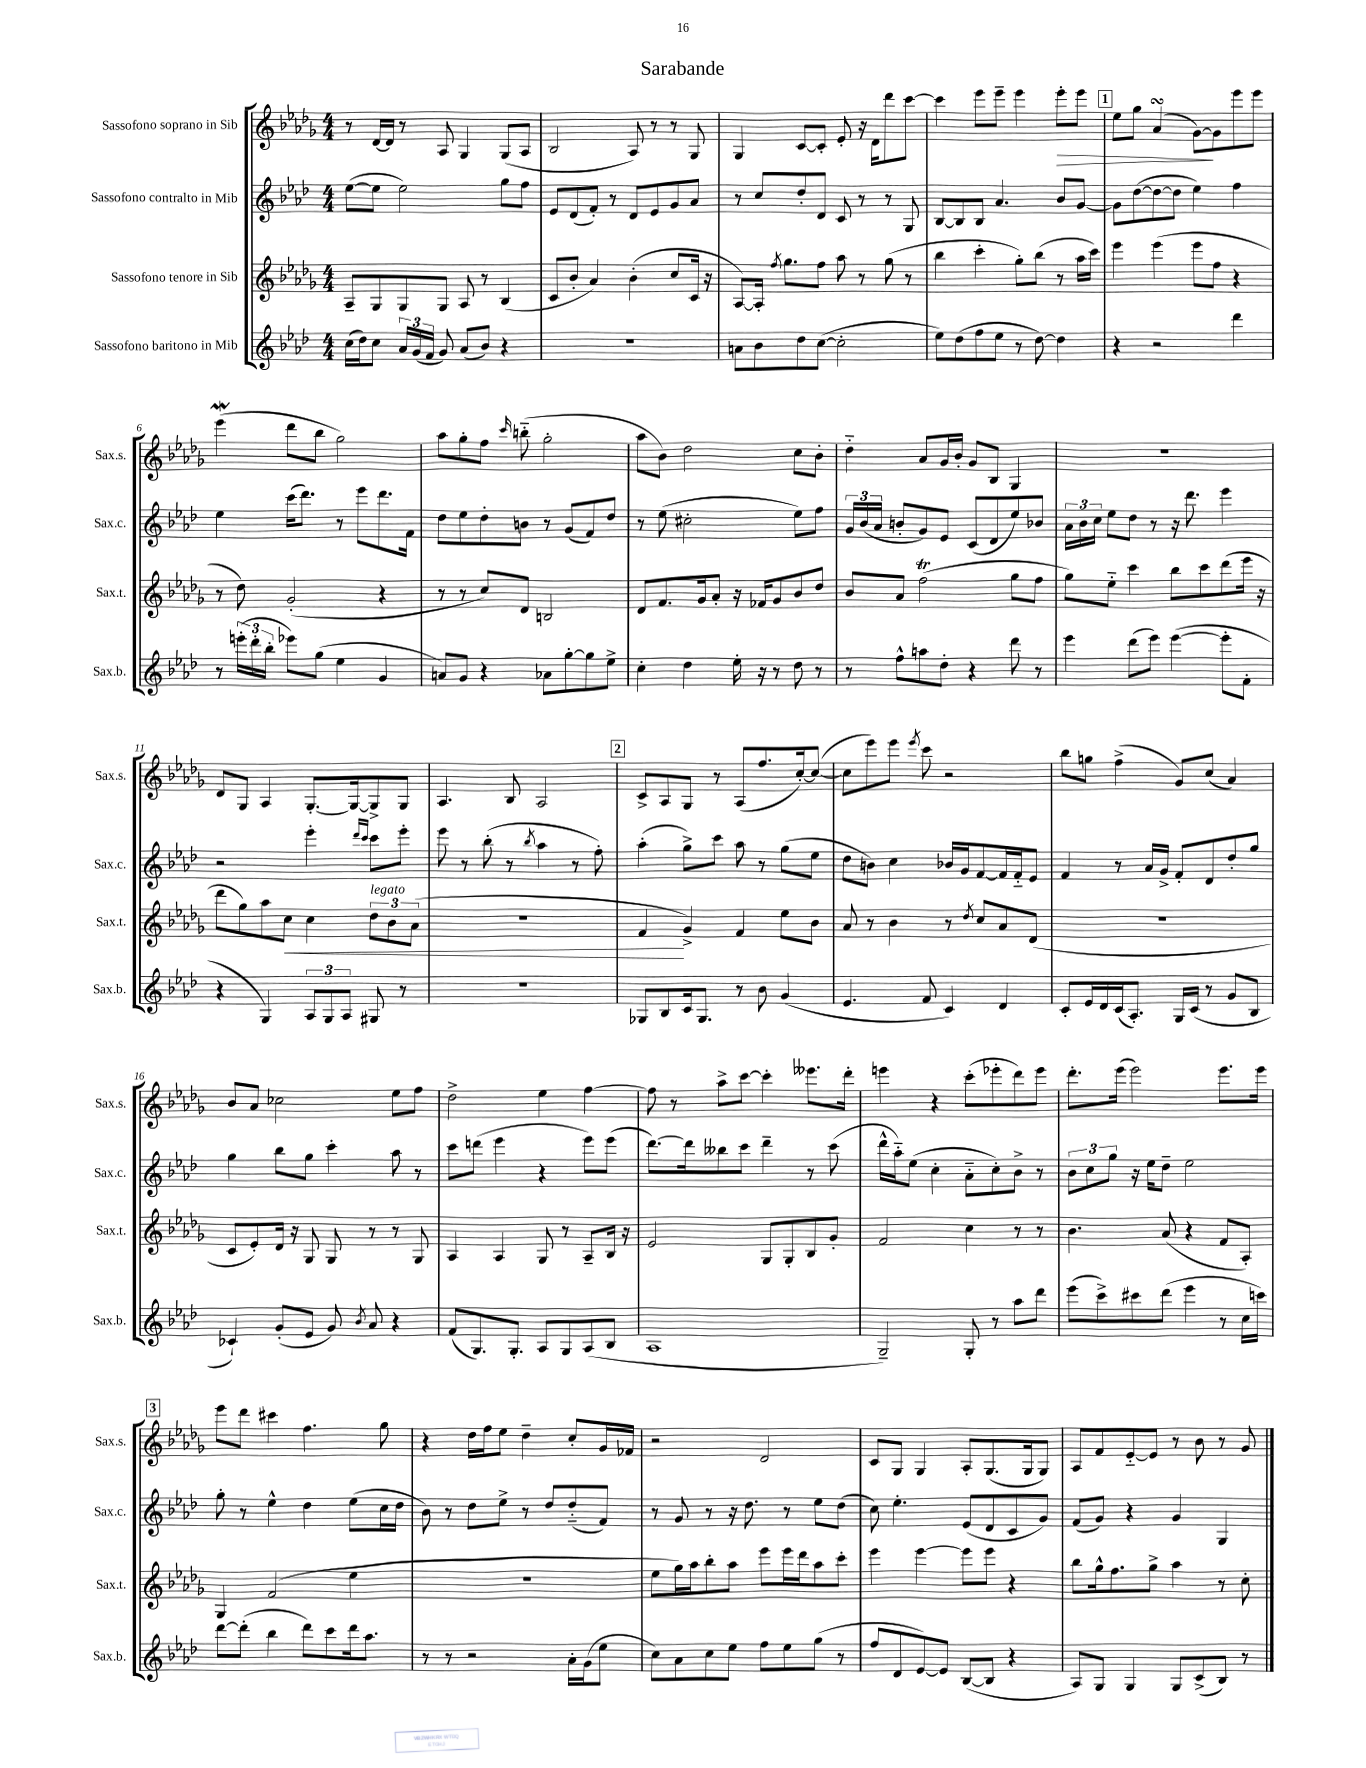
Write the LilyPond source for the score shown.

\header { title = "Sarabande" }
<<
\new StaffGroup <<
\new Staff = "s0" \with { instrumentName = "Sassofono soprano in Sib" shortInstrumentName = "Sax.s." } {
    \clef treble \key des \major \numericTimeSignature \time 4/4
    \autoBeamOff r8 des'16[~ des'16] r8 aes8 ges4 ges8[( aes8] |
    bes2 aes8) r8 r8 ges8 |
    ges4 c'8[~ c'8]-. ees'8-. r16 des'16[ des'''8 c'''8]~ |
    c'''4 ees'''8[ ees'''8]-- ees'''4 ees'''8[-.\> ees'''8] |
    \mark \markup { \box "1" } ees''8[ ges''8] aes'4\turn( ges'8[~\!) ges'8 ees'''8 ees'''8] |
    ees'''4\mordent( des'''8[ bes''8] ges''2) |
    aes''8[ ges''8-. f''8] \grace { c'''16 } b''8-_( ges''2-. |
    aes''8[ bes'8]) des''2 c''8[ bes'8]-. |
    des''4-_ aes'8[ ges'16 bes'16]-. ges'8[ bes8] ges4 |
    r1 |
    des'8[ ges8] aes4 ges8.[~-. ges16~ ges8-> ges8] |
    aes4. bes8 aes2 |
    \mark \markup { \box "2" } c'8[-> aes8 ges8] r8 aes8[( f''8. c''16~-.) c''8]~( |
    c''8[ ees'''8) ees'''8] \acciaccatura { ees'''8 } c'''8 r2 |
    bes''8[ g''8] f''4->( ges'8[) c''8]( aes'4) |
    bes'8[ aes'8] ces''2 ees''8[ f''8] |
    des''2-> ees''4 f''4~ |
    f''8 r8 aes''8[-> c'''8]~ c'''4-. eeses'''8.[ des'''16]-. |
    e'''4 r4 c'''8[-.( ees'''8-. des'''8) ees'''8] |
    des'''8.[-. ees'''16]( ees'''2) ees'''8.[ ees'''16] |
    \mark \markup { \box "3" } ees'''8[ des'''8] cis'''4 f''4. ges''8 |
    r4 des''16[ f''16 ees''8] des''4-- c''8[-. ges'16 fes'16] |
    r2 des'2 |
    c'8[ ges8] ges4 aes8[-. ges8.( ges16 ges8]) |
    aes8[ f'8 ees'8~-_ ees'8] r8 bes'8 r8 ges'8 \bar "|." |
}
\new Staff = "s1" \with { instrumentName = "Sassofono contralto in Mib" shortInstrumentName = "Sax.c." } {
    \clef treble \key aes \major \numericTimeSignature \time 4/4
    \autoBeamOff ees''8[~( ees''8] ees''2) g''8[ f''8] |
    ees'8[ des'8( f'8]-.) r8 des'8[ ees'8 g'8 aes'8] |
    r8 c''8[ des''8-. des'8] c'8 r8 r8 g8 |
    bes8[~ bes8 bes8] aes'4. bes'8[ g'8]~ |
    \mark \markup { \box "1" } g'8[ des''8~( des''8~ des''8] ees''4) f''4 |
    ees''4 c'''16[( des'''8.]) r8 ees'''8[ des'''8. f'16] |
    des''8[ ees''8 des''8-. b'8] r8 g'8[( f'8) des''8] |
    r8 ees''8( cis''2-. ees''8[) f''8] |
    \tuplet 3/2 { g'16[ bes'16( aes'16] } b'8[-. g'8) ees'8] c'8[( des'8 ees''8) bes'8] |
    \tuplet 3/2 { aes'16[ bes'16 c''16] } ees''8[ des''8] r8 r16 des'''8. ees'''4 |
    r2 ees'''4-. \grace { des'''16[ c'''16] } c'''8[ ees'''8]-. |
    ees'''8 r8 bes''8-.( r8 \acciaccatura { bes''8 } aes''4 r8 f''8-.) |
    \mark \markup { \box "2" } aes''4-.( g''8[->) c'''8] aes''8 r8 g''8[( ees''8] |
    des''8[ b'8]) c''4 bes'16[ g'16 f'8~ f'16 f'16-_ ees'8] |
    f'4 r8 aes'16[ g'16]-> f'8[-. des'8 des''8-. g''8] |
    g''4 bes''8[ g''8] c'''4-. aes''8 r8 |
    c'''8[ d'''8]( ees'''4 r4 ees'''8[) ees'''8]( |
    des'''8.[~) des'''16 beses''8 c'''8] des'''4-- r8 c'''8( |
    des'''16[-^ aes''16-_) ees''8]( c''4-. aes'8[-_ c''8-.) bes'8]-> r8 |
    \tuplet 3/2 { bes'8[ c''8 g''8] } r16 ees''16[ des''8]-- ees''2 |
    \mark \markup { \box "3" } g''8-. r8 ees''4-^ des''4 ees''8[( c''16 des''16] |
    bes'8) r8 des''8[ ees''8]-> r8 des''8[ des''8-_( f'8]) |
    r8 g'8 r8 r16 des''8. r8 ees''8[ des''8]( |
    c''8) ees''4.-. ees'8[( des'8 c'8 g'8]) |
    f'8[( g'8]) r4 g'4 g4 \bar "|." |
}
\new Staff = "s2" \with { instrumentName = "Sassofono tenore in Sib" shortInstrumentName = "Sax.t." } {
    \clef treble \key des \major \numericTimeSignature \time 4/4
    \autoBeamOff aes8[-- ges8 ges8 ges8] aes8 r8 bes4( |
    c'8[ bes'8]-. aes'4) bes'4-.( c''8[ c'16] r16 |
    aes8[~) aes16]-. \acciaccatura { f''8 } ges''8.[ f''8] aes''8 r8 ges''8( r8 |
    bes''4 c'''4-. ges''8[-.) bes''8]( r8 aes''16[ c'''16]) |
    \mark \markup { \box "1" } ees'''4 ees'''4( ees'''8[ f''8] r4 |
    r8 des''8) ges'2-.( r4 |
    r8 r8 c''8[) des'8] b2 |
    des'8[ f'8. ges'16 aes'8]-. r16 fes'16[ ges'8 bes'8 des''8] |
    bes'8[ aes'8] f''2\trill( ges''8[ f''8] |
    ges''8[) ees''8]-_ c'''4 bes''8[ c'''8 des'''8( ees'''16] r16 |
    des'''8[ ges''8) aes''8 c''8]\< c''4 \tuplet 3/2 { des''8[^\markup { \italic "legato" } bes'8 aes'8]( } |
    R1 |
    \mark \markup { \box "2" } f'4\! ges'4->) f'4 ees''8[ bes'8] |
    aes'8 r8 bes'4 r8 \acciaccatura { des''8 } c''8[ aes'8 des'8]( |
    R1 |
    c'8[ ees'8-.) des'16] r16 ges8 ges8 r8 r8 ges8 |
    aes4 aes4 ges8 r8 aes8[-- bes16] r16 |
    ees'2 ges8[ ges8-. bes8 ges'8]-. |
    f'2 c''4 r8 r8 |
    bes'4. aes'8( r4 f'8[ aes8]-.) |
    \mark \markup { \box "3" } ges4 f'2( ees''4 |
    r1 |
    ees''8[ ges''16) aes''16 bes''8-. aes''8] ees'''8[ ees'''16 des'''16 aes''8 c'''8]-. |
    ees'''4 ees'''4~ ees'''8[ ees'''8] r4 |
    bes''8[ ges''16-^ f''8. ges''8]-> aes''4 r8 c''8-. \bar "|." |
}
\new Staff = "s3" \with { instrumentName = "Sassofono baritono in Mib" shortInstrumentName = "Sax.b." } {
    \clef treble \key aes \major \numericTimeSignature \time 4/4
    \autoBeamOff c''16[( des''16) c''8] \tuplet 3/2 { aes'16[ g'16( f'16] } g'8) aes'8[( bes'8]) r4 |
    R1 |
    a'8[ bes'8 des''8 c''8]~( c''2-. |
    ees''8[) des''8( f''8 ees''8] r8 des''8~) des''4 |
    \mark \markup { \box "1" } r4 r2 des'''4 |
    r8 \tuplet 3/2 { e'''16[-.( des'''16-. bes''16]-. } ees'''8[) g''8]( ees''4 g'4 |
    a'8[) g'8] r4 aes'8[ g''8~-. g''8 ees''8]-> |
    c''4-. des''4 ees''16-. r16 r8 des''8 r8 |
    r8 f''8[-^ a''8 des''8]-. r4 des'''8 r8 |
    ees'''4 des'''8[( ees'''8]) ees'''4~( ees'''8[-. f'8]-. |
    r4 g4) \tuplet 3/2 { aes8[ g8 aes8] } gis8 r8 |
    R1 |
    \mark \markup { \box "2" } ges8[ bes8 c'16 ges8.] r8 bes'8 g'4( |
    ees'4. f'8 c'4) des'4 |
    c'8[-. ees'16 des'16 c'16( aes8.]-.) g16[ c'16]( r8 g'8[ bes8] |
    ces'4-!) g'8[-.( ees'8] g'8) \acciaccatura { bes'8 } aes'8 r4 |
    f'8[( g8.) g8.]-. aes8[ g8 aes8( bes8] |
    aes1 |
    g2--) g8-. r8 aes''8[ des'''8] |
    ees'''8[( c'''8->) cis'''8 des'''8]( ees'''4 r8 c''16[ c'''16]) |
    \mark \markup { \box "3" } des'''8[~ des'''8]-.( bes''4 des'''8[) c'''8 des'''16 aes''8.] |
    r8 r8 r2 aes'16[-. g'16( ees''8] |
    c''8[) aes'8 c''8 ees''8] f''8[ ees''8 g''8]( r8 |
    f''8[ des'8 ees'8~) ees'8] bes8[~( bes8] r4 |
    aes8[) g8] g4 g8[ c'8->( bes8]) r8 \bar "|." |
}
>>
>>
